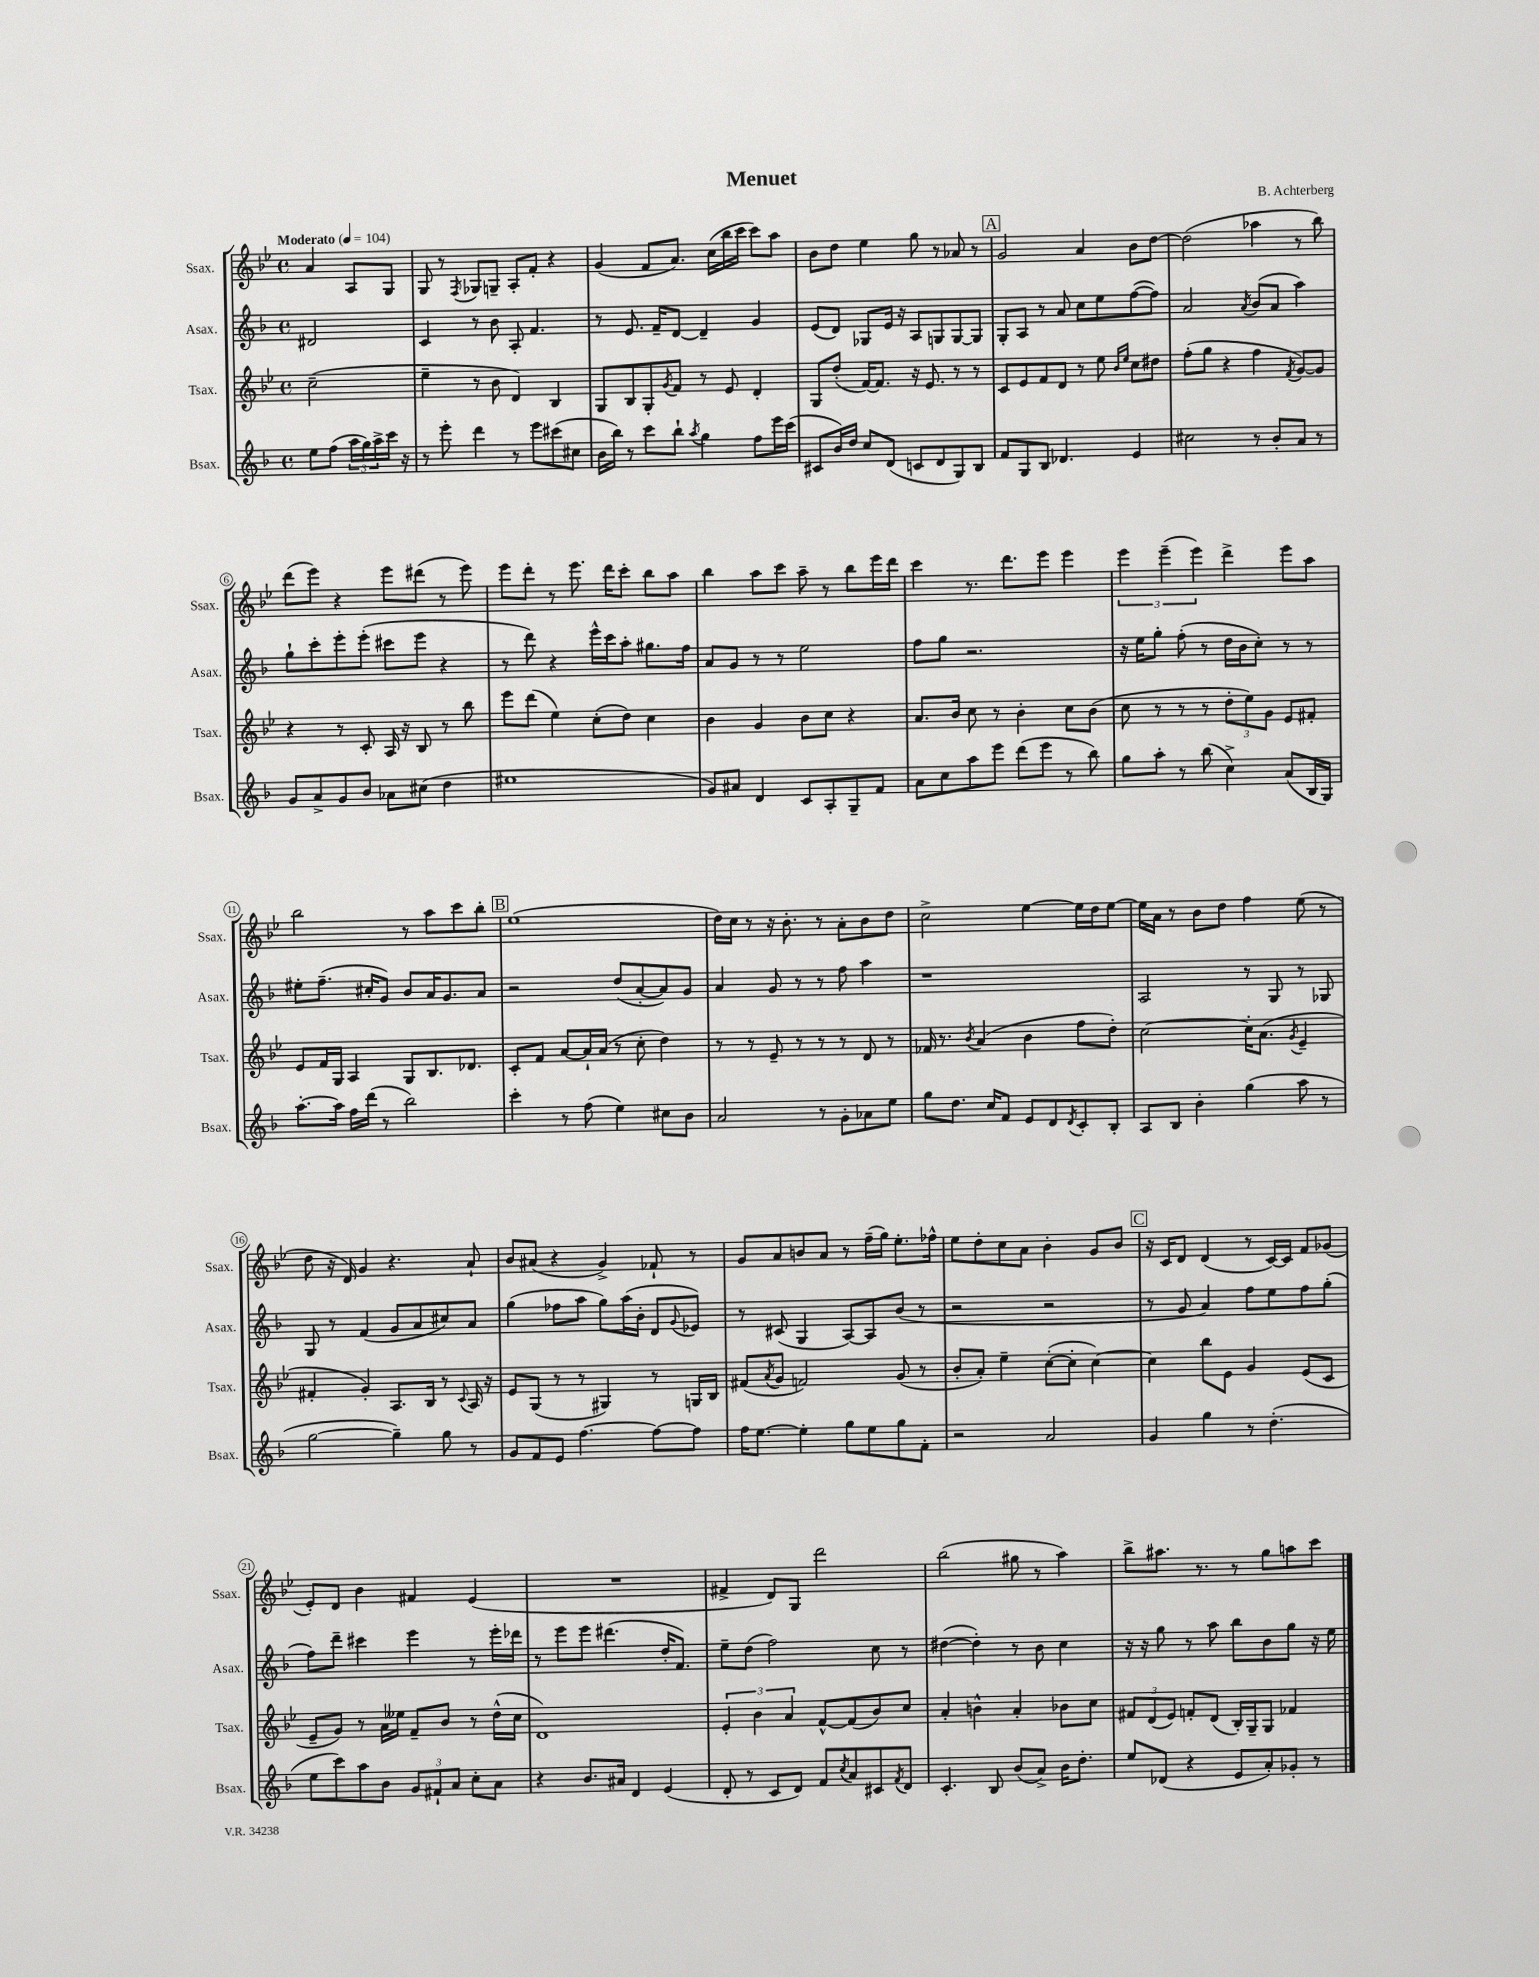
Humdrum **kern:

**kern	**kern	**kern	**kern
*staff4	*staff3	*staff2	*staff1
*clefG2	*clefG2	*clefG2	*clefG2
*k[b-]	*k[b-e-]	*k[b-]	*k[b-e-]
*M4/4	*M4/4	*M4/4	*M4/4
*met(c)	*met(c)	*met(c)	*met(c)
*MM104	*MM104	*MM104	*MM104
8ee	(2cc~	2d#	4a
(8ff	.	.	.
24aa	.	.	8A
24gg)	.	.	.
24aa^	.	.	.
16ccc	.	.	8G
16r	.	.	.
=	=	=	=
8r	4ee-~	4c	8G
8eee'	.	.	8r
.	.	.	8qF
4ddd	8r	8r	8G-
.	8b-	8b-	8G~
8r	4d)	8A'	8A'
8eee	.	4.f	8f'
(8ccc#	4B-	.	4r
8cc#	.	.	.
=	=	=	=
16b-	8G	8r	(4g
16bb-)	.	.	.
8r	8B-	8.e	.
8ccc	8G'	.	8f
.	.	16f~	.
.	8qg	.	.
8bb-`	8f	[8d	8.a)
8qaa	.	.	.
4gg	8r	4d~]	.
.	.	.	(16cc
.	8e-	.	16bb-
.	.	.	16ccc
8ff	4d'	4g	8ccc)
16eee	.	.	8aa
(16ccc	.	.	.
=	=	=	=
8c#	8G	(8e	8b-
16b-)	(8dd'	8d)	8dd
16dd	.	.	.
8cc	[16f)	8G-	4ee-
.	8.f]	.	.
(8d	.	16e	.
.	.	16r	.
8c	16r	8A	8gg
.	8.e-	.	.
8d	.	8G	8r
8G)	8r	[8G	8a-
8B-	8r	8G]	8r
=	=	=	=
8f	8c	8G'	2g
8G	8e-	8A	.
8B-	8f	8r	.
4.d-	8d	8a	.
.	8r	8cc	4a
.	8ee-	8ee	.
.	16qqb-	.	.
.	16qqee-	.	.
4e	8cc	([8ff	8b-
.	8dd#	8ff])	[8dd
=	=	=	=
2cc#	(8ff'	2a	(2dd]
.	8gg	.	.
.	4r	.	.
.	.	8qa	.
8r	4ff	(8b-	4aa-
8b-'	.	8a	.
.	8qf	.	.
8a	[8g)	4aa)	8r
8r	8g]	.	8bb-)
=	=	=	=
8g	4r	8gg`	(8ddd
8a^	.	8ccc'	8eee-)
8g	8r	8eee'	4r
8b-	8c'	(8eee'	.
8a-	16A	8ccc#	8eee-
.	16r	.	.
(8cc#	8B-	8eee	(8ddd#
4dd	8r	4r	8r
.	8bb-	.	8eee-)
=	=	=	=
1ee#	8eee-	8r	8eee-
.	(8ddd	8ddd)	8ddd'
.	4ee-)	4r	8r
.	.	.	8.eee-
.	(8cc'	16eee^^	.
.	.	16ccc	16ddd
.	8dd)	8aa'	8ccc'
.	4cc	8.gg#	8bb-
.	.	.	8aa
.	.	16ff	.
=	=	=	=
8g)	4b-	8a	4bb-
8a#	.	8g	.
4d	4g	8r	8aa
.	.	8r	8ccc
8c	8b-	2ee	8aa~
8A'	8cc	.	8r
8G~	4r	.	8bb-
8f	.	.	16eee-
.	.	.	16ddd
=	=	=	=
8a	8.a	8ff	4ccc
8cc	.	8gg	.
.	16b-	.	.
8aa	8cc	2.r	8.r
8eee	8r	.	.
.	.	.	8.ddd
(8ddd	4b-'	.	.
8eee	.	.	8eee-
8r	8cc	.	4eee-
8bb-)	(8b-	.	.
=	=	=	=
8gg	8cc	16r	6eee-
.	.	16ee	.
8aa'	8r	8gg'	.
.	.	.	(6eee-~
8r	8r	(8ff'	.
.	.	.	6eee-)
(8bb-	8r	8r	.
4cc^)	12dd'	16dd	4ddd^
.	.	16b-	.
.	12ee-)	.	.
.	.	8cc')	.
.	12g	.	.
(8a	8e-	8r	8eee-
16B-	8f#'	8r	8aa
16G)	.	.	.
=	=	=	=
[8.aa'	8e-	8ee#'	2bb-
.	16f	(8.ff~	.
16aa]	16G	.	.
16ff	4A	.	.
(16ddd	.	16cc#'	.
8r	.	8g)	.
2bb-)	8G	8b-	8r
.	8.B-	16a	8aa
.	.	8.g	.
.	.	.	8ccc
.	8.d-	.	.
.	.	8a	8bb-'
=	=	=	=
4ccc'	8c'	2r	(1ee-
.	8f	.	.
8r	[8a	.	.
(8ff	16a`]	.	.
.	(16a	.	.
4ee)	8r	(8dd	.
.	8cc'	[8a'	.
8cc#	4dd)	8a])	.
8b-	.	8g	.
=	=	=	=
2a	8r	4a	16dd)
.	.	.	16cc
.	8r	.	8r
.	8e-~	8g	16r
.	.	.	8.b-'
.	8r	8r	.
8r	8r	8r	8r
8g'	8r	8ff	8a'
8a-	8d	4aa	8b-
8ee	8r	.	8dd
=	=	=	=
8gg	16f-	1r	2cc^
.	8.r	.	.
8.dd	.	.	.
.	8qb-	.	.
.	(4a	.	.
16cc	.	.	.
8f	.	.	.
8e	4b-	.	[4ee-
8d	.	.	.
8qd	.	.	.
8c'	8ff	.	16ee-]
.	.	.	16dd
8B-'	8dd')	.	[8ee-
=	=	=	=
8A	[2cc	2A	16ee-]
.	.	.	16a
8B-	.	.	8r
4b-'	.	.	8b-
.	.	.	8dd
(4gg	16cc']	8r	4ff
.	(8.a	.	.
.	.	8G	.
.	8qg	.	.
8aa	4e-~	8r	(8ee-
8r	.	8G-	8r
=	=	=	=
[2gg	4f#'	8G	8dd
.	.	8r	16r
.	.	.	16d)
.	4g')	(4f	4g
4gg~])	8.A	8g	4.r
.	.	8a	.
.	16B-	.	.
8gg	8r	8cc#)	.
.	8qqc	.	.
8r	16A	8a	8a`
.	16r	.	.
=	=	=	=
8g	8e-	(4gg	8b-
8f	(8G	.	(8a#
8e	8r	8ff-	4r
[4.ff	8r	8aa	.
.	4G#)	8gg)	4g^)
.	.	(16aa	.
.	.	16b-'	.
8ff_	8r	8d	8f-`
.	.	8qqg	.
8ff]	16G	8e-)	8r
.	16B-	.	.
=	=	=	=
16ff	(8f#	8r	8g
[8.ee	.	.	.
.	8qa	.	.
.	8g	(8c#	8a
4ee']	2f)	4G	8b
.	.	.	8a
8gg	.	[8A)	8r
8ee	.	8A]	(16ff~
.	.	.	16gg)
8gg	(8g	(8b-	8.ee-'
8f'	8r	8r	.
.	.	.	16ff-^^
=	=	=	=
2r	8b-'	2r	8ee-
.	8a')	.	8dd'
.	4ee-~	.	8cc
.	.	.	8a
2a	([8cc'	2r	4b-'
.	8cc']	.	.
.	[4cc)	.	8g
.	.	.	8b-
=	=	=	=
4g	4cc]	8r	16r
.	.	.	16c
.	.	8g	8d
4gg	8bb-	4a)	(4d
.	8e-	.	.
8r	4g	8ff	8r
(4.dd'	.	8ee	[16c)
.	.	.	16c]
.	(8e-	8ff	8f
.	8c	(8gg'	(8g-
=	=	=	=
8ee	8e-~	8ff)	8e-')
8ccc)	8g)	8ddd~	8d
8aa	8r	4ccc#	4b-
8b-	16a	.	.
.	16ee--	.	.
12g	8f~	4eee	4f#
12f#`	.	.	.
.	8b-	.	.
12a	.	.	.
8cc'	8r	8r	(4e-
8a	(16dd^^	16eee'	.
.	16cc	16ddd-	.
=	=	=	=
4r	1d)	8r	1r
.	.	8eee	.
8.b-	.	8eee	.
.	.	(4.ddd#	.
16a#	.	.	.
4d	.	.	.
(4e	.	16dd'	.
.	.	8.f)	.
=	=	=	=
8d'	6e-'	8ee~	4f#^
8r	.	(8dd	.
.	6b-	.	.
8c	.	2ff)	8d)
.	6a	.	.
8d)	.	.	8G
8f	[8f^^	.	2ddd
8qcc	.	.	.
8a	(8f]	.	.
8c#	8b-)	8cc	.
8qf	.	.	.
8d	8cc	8r	.
=	=	=	=
4.c'	4a'	([4dd#	(2bb-
.	4b^^	4dd#'])	.
8B-	.	.	.
(8b-	4a'	8r	8gg#
8a^)	.	8b-	8r
16b-	8b-	4cc	4aa)
8.dd'	.	.	.
.	8cc	.	.
=	=	=	=
8ee	12f#	16r	8bb-^
.	.	16r	.
.	(12d	.	.
(8d-	.	8gg	8.aa#
.	12e-)	.	.
4r	8f'	8r	.
.	.	.	8.r
.	(8d	8aa	.
8e	16B-')	8bb-	8r
.	16G~	.	.
8a')	8G	8b-	8gg
8g-'	4f-	8gg	8aa
8r	.	16r	8ccc
.	.	16ee	.
==	==	==	==
*-	*-	*-	*-
